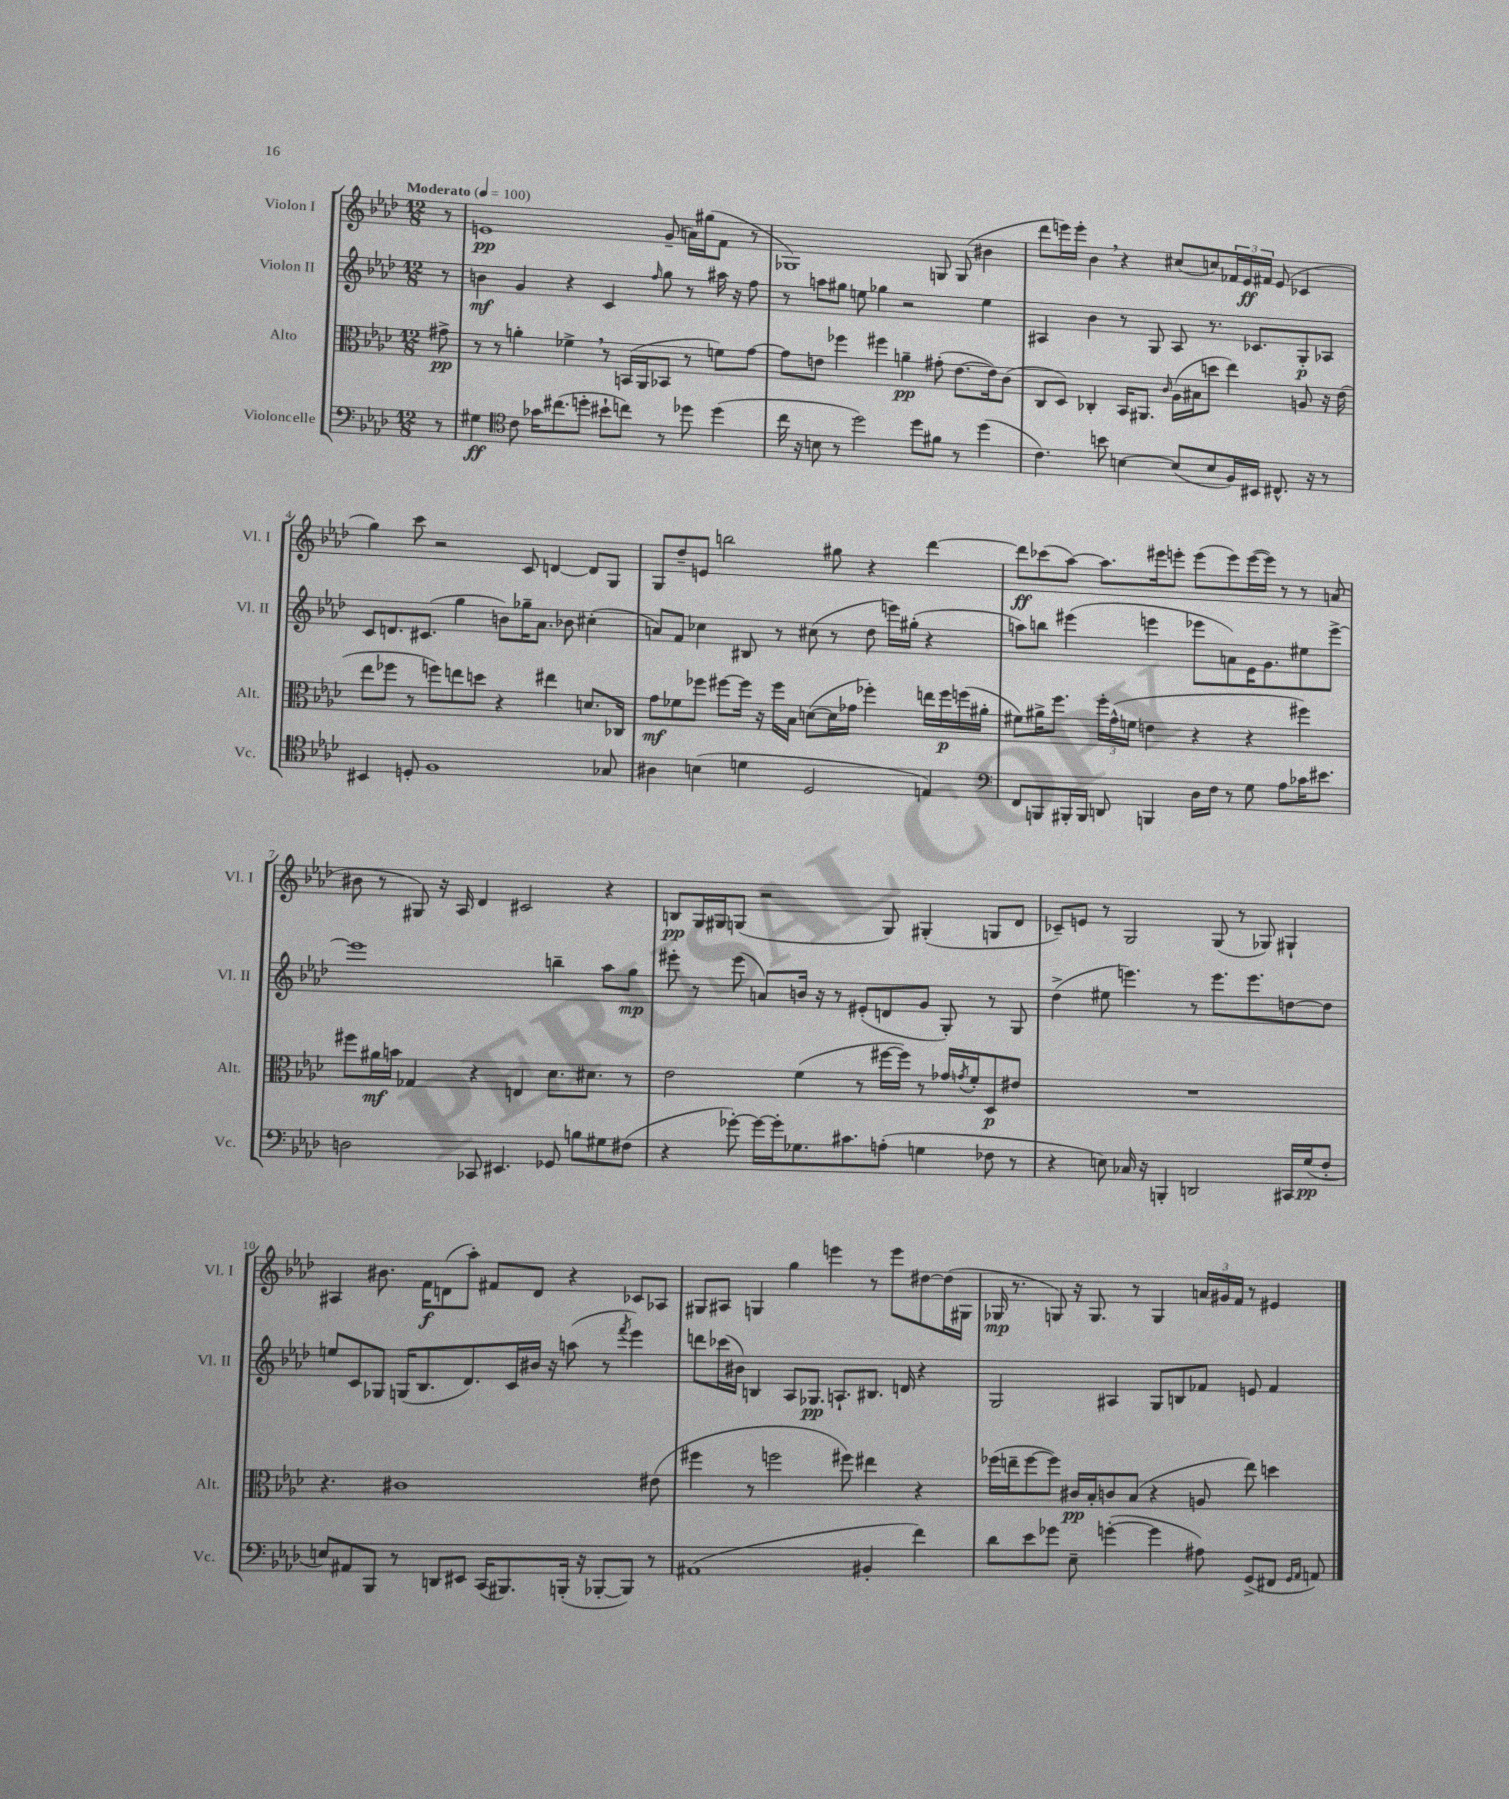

**kern	**kern	**kern	**kern
*staff4	*staff3	*staff2	*staff1
*clefF4	*clefC3	*clefG2	*clefG2
*k[b-e-a-d-]	*k[b-e-a-d-]	*k[b-e-a-d-]	*k[b-e-a-d-]
*M12/8	*M12/8	*M12/8	*M12/8
*MM100	*MM100	*MM100	*MM100
8r	8g#^\	8r	8r
=	=	=	=
4G#\	8r	4b\	1e
.	8r	.	.
*clefC4	*	*	*
8c\	4a'\	4g/	.
16g-\LK	.	.	.
(8.cc#\	.	.	.
.	4f-^\	4r	.
8dd'\J	.	.	.
8b#`\L	8r	4c/	.
8cc\J)	(16BB/LL	.	.
.	16AA-/J	.	.
.	.	16qqff/	.
8r	8BB-/J	8gg\	(8g~/
8dd-\	8r	8r	16a\LL)
.	.	.	(16gg#\J
(4dd-\	8f\L)	16aa#\	8f\J
.	.	16r	.
.	[8g\J	8ff\	8r
=	=	=	=
16cc\	8g\]L	8r	1G-)
16r	.	.	.
8B\	8e\J	8aa\L	.
8r	4ff-\	8gg#\J	.
2dd-\)	.	8ee\	.
.	4ff#\	4gg-\	.
.	4a~\	2r	.
8dd-\L	.	.	.
8f#\J	(8g#'\	.	8G/
8r	[8.e\L	.	(8G/
(4dd-\	.	4ee\	4b#\
.	16e\]k)	.	.
.	(8c\J	.	.
=	=	=	=
4.c\)	8C/L	4A#/	8ddd-\L
.	8D-/J)	.	16eee\L)
.	.	.	16eee'\JJ
.	4C-'/	4b-\	4b-\
8b\	.	.	.
[4B\	16BB-/LK	8r	4r
.	8.AA#/J	.	.
.	.	8G/	.
.	16qqc/	.	.
(8B/]L	(16A-\LL	8A#/	(8cc#/L
.	16B#\J	.	.
8B/	8dd\J	8.r	8cc/)
16F/L)	4ee-\)	.	24f-/L
.	.	.	24e-/
16BB#/JJ	.	8.c-/L	.
.	.	.	24f#/JJ
8.C#^^/	.	.	(8e-/
.	8A/	8G'/	4c-/
16r	.	.	.
8r	16r	8A-/J	.
.	(16e-\	.	.
=	=	=	=
4BB#/	8ee-\L	8c/L	4gg\)
.	8ff-\J	8.d/	.
8D'/	8r	.	8ccc\
.	.	(8.c#/J	.
1F	8ff\L)	.	2r
.	8ee\	4gg\	.
.	8dd\J	.	.
.	4r	8b\L)	.
.	.	16gg-~\K	8c/
.	.	8.a-\J	.
.	4ee#\	.	[4d/
.	.	8b-\	.
.	8.d/L	(4cc#'\	8d/]L
8G-/	.	.	8G/J
.	16C-/Jk	.	.
=	=	=	=
4A#\	8g\L	8a/L)	8G/L
.	8f-\	8f/J	8dd-~/
(4B\	8ff-\J	4cc-\	8e/J
.	[8ff#\L	.	2bb\
4d\	16ff#\]Jk	8B#/	.
.	16r	.	.
.	16ff#\LL	8r	.
.	16B-\JJ	.	.
2D-/	([8d\L	(8cc#\	.
.	16d\]L	8r	8gg#\
.	16g-\JJ	.	.
.	4ff-'\)	8dd-\	4r
.	.	16eee\LL)	.
.	.	(16gg#'\JJ	.
4E/)	16ee\LL	4r	[4ddd-\
.	16ff-\	.	.
.	(16ff\	.	.
.	16a#'\JJ	.	.
=	=	=	=
*clefF4	*	*	*
8FF/L	8f#\L)	8aa\L)	8ddd-\]L
8BBB/	16a#^\K	8bb\J	(8ccc-\
.	8.ff\J	.	.
16BBB#'/L	.	(4eee#\	[8aa-\J)
16BBB#/JJ	.	.	.
8DD/	24ff'\LL	.	8.aa-\]L
.	(24g^^\	.	.
.	24f\JJ	.	.
4BBB/	4e\	4eee\	.
.	.	.	16eee#\k
.	.	.	8eee'\J
16D-\LL	4r	8eee-\L	(8eee\L
16F\JJ	.	.	.
8r	.	8a\)	8eee\)
8G\	4r	16e-\K	([16eee\L
.	.	8.g\	16eee\]JJ)
8A-\L	.	.	8r
16c-\K	4ff#\)	8ee#\	8r
8.e#\J	.	.	.
.	.	[8eee-^\J	(8a/
=	=	=	=
2D\	8ff#\L	1eee-]	8b#\
.	16a#\L	.	8r
.	16b\JJ	.	.
.	4G-/	.	8G#/)
.	.	.	16r
.	.	.	16A-/
8CC-/	4r	.	4d-/
4.EE#/	.	.	.
.	4E/	.	2c#/
8GG-/	8.d-\L	4bb~\	.
8B\L	.	.	.
.	8.d#\J	.	.
8G#\	.	8aa-\L	4r
(8F#\J	8r	8gg\J	.
=	=	=	=
4r	2e-\	8eee#'\	8B/L
.	.	8r	16G/L
.	.	.	16G#/J
[8g-'\)	.	(8eee#\	(8G/J
16g-\_LL	.	8a/L)	2r
16g-'\]J	.	.	.
8.G-\	(4f\	16b/Jk	.
.	.	16r	.
.	.	8r	.
8.c#\	.	.	.
.	8r	(8e#'/L	.
(8A'\J	[16ff#\LL	8d/	8G/)
.	16ff#\]JJ)	.	.
4G\	8r	8g/J	(4G#'/
.	16g-/LL	8G'/)	.
.	8qg/	.	.
.	16f'/J	.	.
8F-\	8D-/	8r	8G/L
8r	8e#/J	8G/	8d-/J
=	=	=	=
4r	1.r	(4dd-^\	8c-~/L)
.	.	.	8e/J
8E\)	.	8ee#\	8r
16C-/	.	4.eee\)	2G/
16r	.	.	.
4BBB'/	.	.	.
2DD/	.	8r	.
.	.	8.eee\L	(8G/
.	.	.	8r
.	.	8.eee\	.
.	.	.	8G-/)
16CC#/LL	.	[8dd\	4G#`/
(16G/J	.	.	.
8F'/J	.	8dd\]J	.
=	=	=	=
8E/L)	4.r	8ee/L	4A#/
8AA#/	.	8c/	.
8BBB-/J	.	8G-/J	8.b#\
8r	1c#	(16G/LK	.
.	.	8.B-/	16f\LK
8DD/L	.	.	(8d\
8EE#/J	.	8.d-/)	8aa-'\J)
(16CC/LK	.	.	8f#/L
8.BBB#/)	.	16c/L	.
.	.	16b#/JJ	8d/J
.	.	16r	.
(16BBB'/Jk	.	(8aa\	4r
16r	.	.	.
[8BBB-'/L	.	8r	.
.	.	8qfff/	.
8BBB-/]J)	.	4eee-\)	8c-/L
8r	(8e#\	.	8A-/J
=	=	=	=
(1AA#	4ff#\	8ddd\L	8G#/L
.	.	(16ccc-\L	8A#/J
.	.	16b#\JJ)	.
.	8r	4B/	4G/
.	2ff\	.	.
.	.	8A-/L	4gg\
.	.	8.G-/J	.
.	.	.	4eee\
.	.	8.A`/L	.
.	8ff#\)	.	.
4BB#'/	4ee#\	8.B#/J	8r
.	.	.	8eee\L
.	.	16d/	.
4f\)	4r	4r	[8dd#\
.	.	.	(16dd#\]L
.	.	.	16G#\JJ
=	=	=	=
8d-\L	(16ff-\LL	2G/	16G-/
.	16ee~\J	.	8.r
8e-\	[8ff-\	.	.
8g-\J	8ff-\]J)	.	8G/)
8E-~\	16c#/LL	.	16r
.	16B-'/J	.	8.G/
([4g'\	8c/	4A#/	.
.	(8B-/J	.	8r
4g\]	4r	8G/L	4G/
.	.	8B/	.
8A#\)	8A/	8f-/J	24a/LL
.	.	.	24g#/
.	.	.	24f/JJ
(8GG^/L	8ee\)	8e/	8r
8FF#/J	4dd\	4f-/	4e#/
16qqGG/LL	.	.	.
16qqAA-/JJ	.	.	.
8AA/)	.	.	.
==	==	==	==
*-	*-	*-	*-
